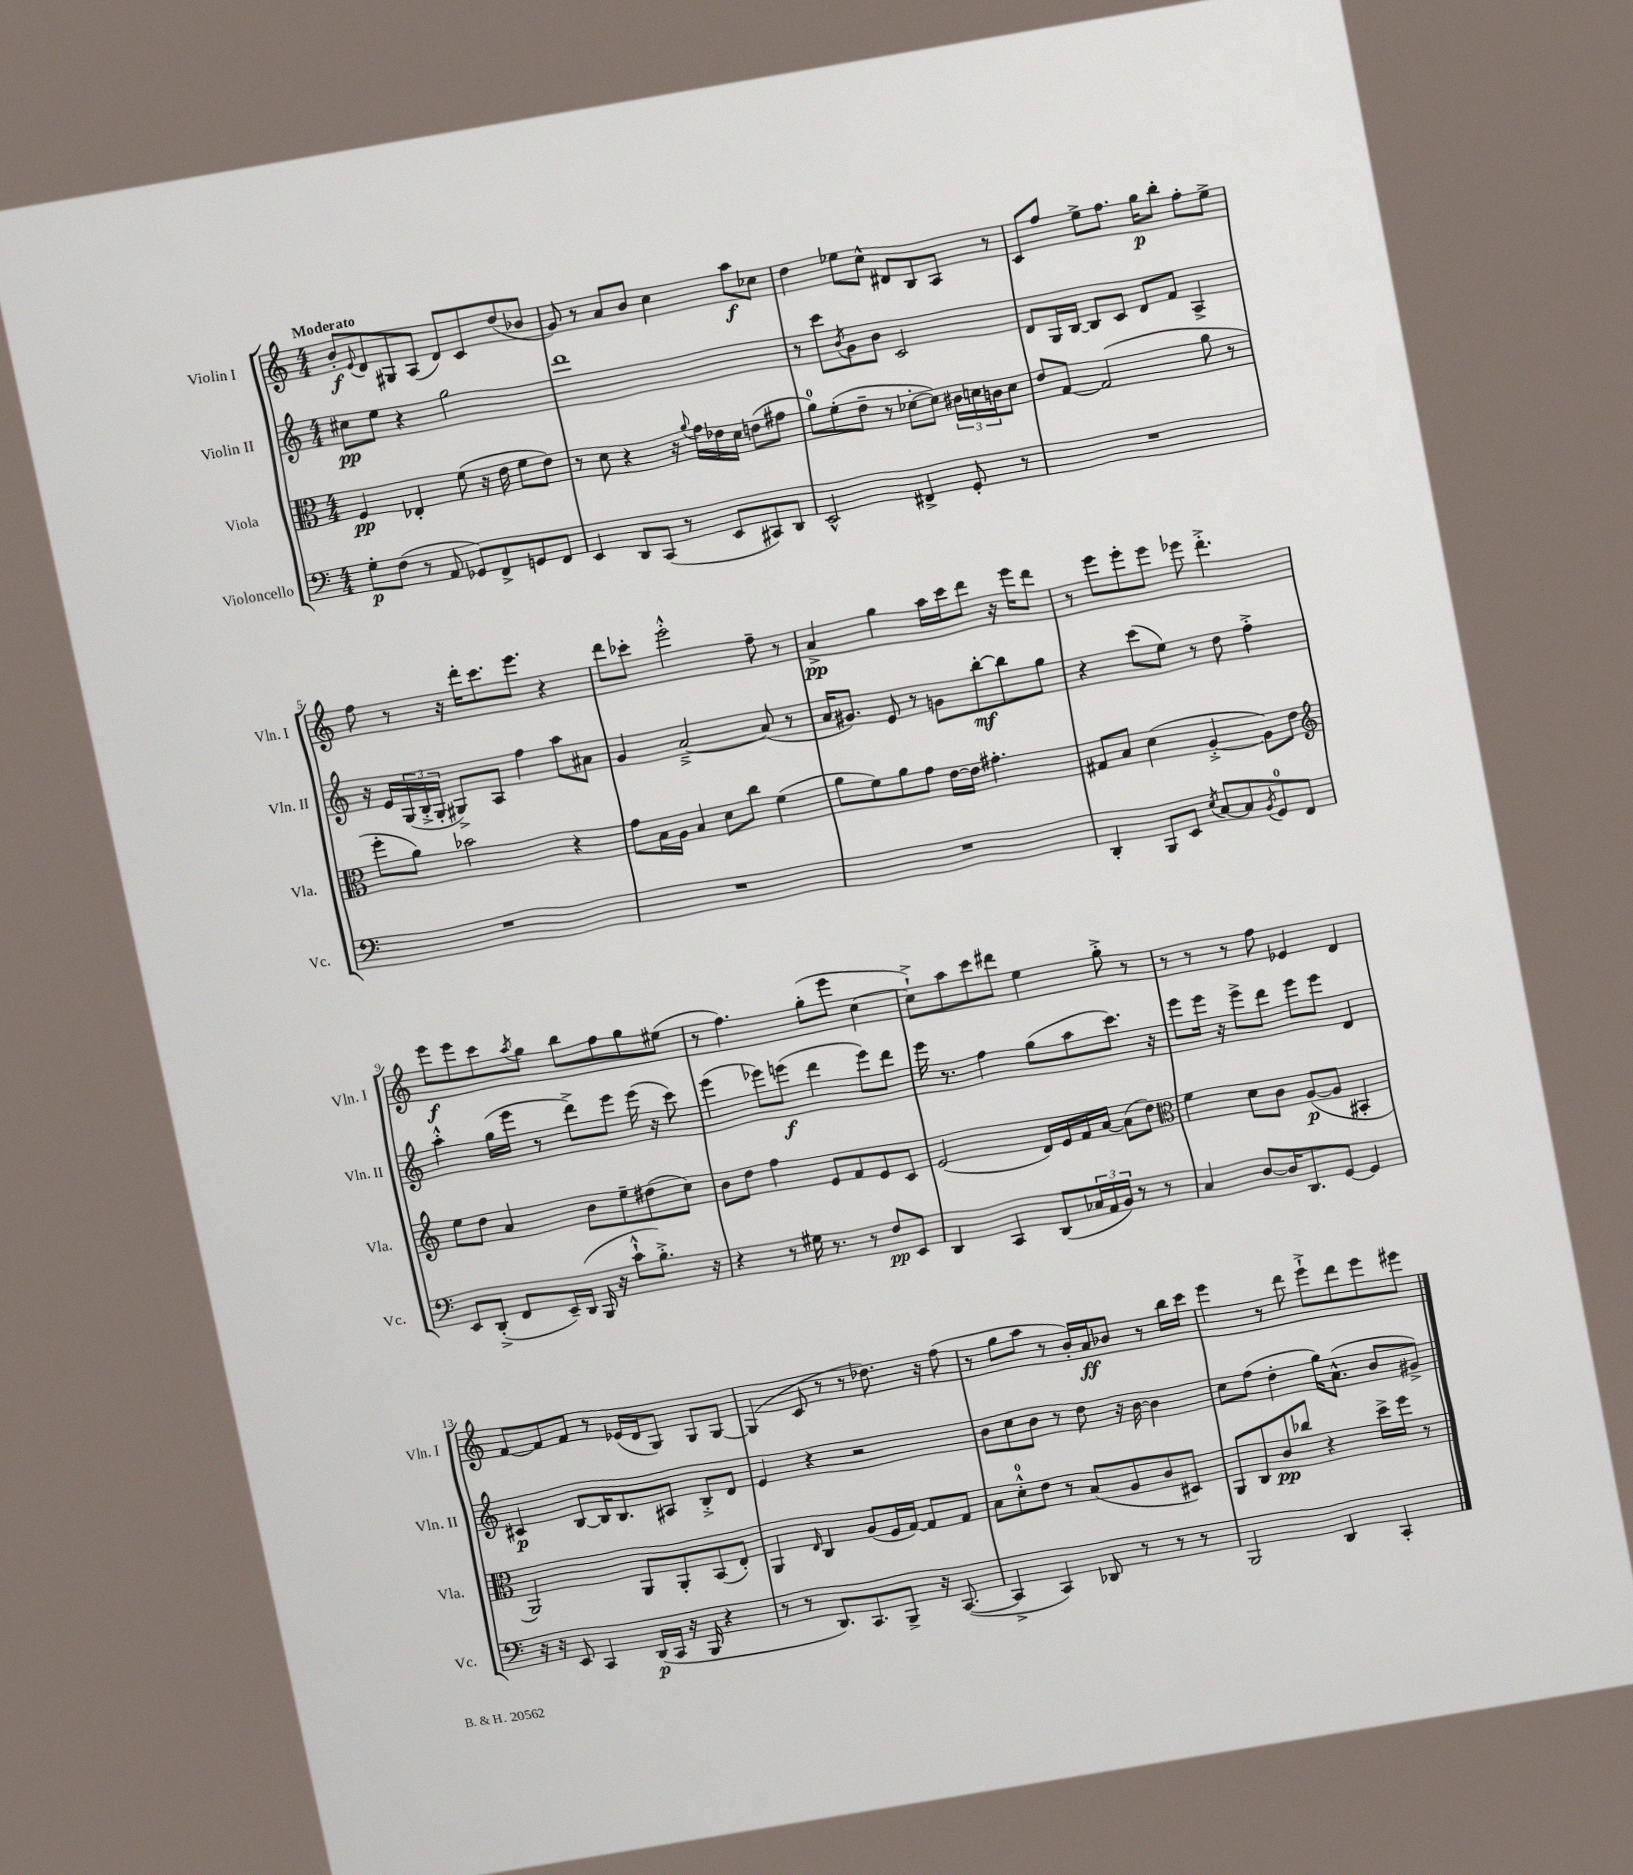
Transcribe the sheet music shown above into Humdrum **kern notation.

**kern	**dynam	**kern	**dynam	**kern	**dynam	**kern	**dynam
*part4	*part4	*part3	*part3	*part2	*part2	*part1	*part1
*staff4	*staff4	*staff3	*staff3	*staff2	*staff2	*staff1	*staff1
*I"Violoncello	*	*I"Viola	*	*I"Violin II	*	*I"Violin I	*
*I'Vc.	*	*I'Vla.	*	*I'Vln. II	*	*I'Vln. I	*
*clefF4	*	*clefC3	*	*clefG2	*	*clefG2	*
*k[]	*	*k[]	*	*k[]	*	*k[]	*
*M4/4	*	*M4/4	*	*M4/4	*	*M4/4	*
=1	=1	=1	=1	=1	=1	=1	=1
!	!	!	!	!	!	!LO:TX:a:B:t=Moderato	!
8G'\L	p	4F/	pp	8cc#X\L	pp	8b'/L	f
.	.	.	.	.	.	8qqe/	.
(8F\J	.	.	.	8ee\J	.	8d/	.
8r	.	4E-X'/	.	4r	.	8G#X/	.
8AA/	.	.	.	.	.	(8A/J	.
8GG-X/L)	.	(8f\	.	2gg\	.	8d/L)	.
8FF^/	.	16r	.	.	.	8c/	.
.	.	16e\	.	.	.	.	.
8GGn/	.	8f\L	.	.	.	(8dd/	.
8FF/J	.	8e\J)	.	.	.	8b-X/J	.
=2	=2	=2	=2	=2	=2	=2	=2
4EE/	.	8r	.	1ddd	.	8g/)	.
.	.	8d\	.	.	.	8r	.
8DD/L	.	4r	.	.	.	8a/L	.
(8CC/J	.	.	.	.	.	8b/J	.
8r	.	16r	.	.	.	4cc\	.
.	.	8qqa/	.	.	.	.	.
.	.	16g\LL	.	.	.	.	.
8EE/L	.	16e-X\	.	.	.	.	.
.	.	16d\JJ	.	.	.	.	.
8CC#X/)	.	(8en\L	.	.	.	8aa\L	f
8DD/J	.	8g#X\J	.	.	.	8cc-X\J	.
=3	=3	=3	=3	=3	=3	=3	=3
2EE^^/	.	8a\L)	.	8r	.	4dd\	.
.	.	(8f'\	.	8ccc\L	.	.	.
.	.	.	.	8qb/	.	.	.
.	.	8e~\J	.	8g\	.	8ee-X\L	.
.	.	8r	.	8b\J	.	8cc^^\J	.
4FF#X^/	.	[8d-X'\L	.	2c/	.	8d#X/L	.
.	.	8d-\J])	.	.	.	8B/	.
8GG'/	.	24c#X\LL	.	.	.	8A/J	.
.	.	24dn\	.	.	.	.	.
.	.	24cn\J	.	.	.	.	.
8r	.	8d\J	.	.	.	8r	.
=4	=4	=4	=4	=4	=4	=4	=4
1r	.	8e/L	.	8d/L	.	8c/L	.
.	.	[8G/J	.	16G/L	.	8ff/J	.
.	.	.	.	[16B/JJ	.	.	.
.	.	(2G/]	.	8B/L]	.	8ee^\L	.
.	.	.	.	8c/J	.	8.ff\J	.
.	.	.	.	8d/L	.	.	.
.	.	.	.	.	.	16gg\KL	p
.	.	.	.	8f/J	.	8bb'\J	.
.	.	8a\	.	4A^/	.	8ff'\L	.
.	.	8r	.	.	.	8ee^\J	.
!!LO:LB:g=z
=5	=5	=5	=5	=5	=5	=5	=5
1r	.	8ff'\L	.	16r	.	8ff\	.
.	.	.	.	16e/LL	.	.	.
.	.	8a\J)	.	(24G/	.	8r	.
.	.	.	.	24B'^/	.	.	.
.	.	.	.	24G'/JJ	.	.	.
.	.	2b-X\	.	8G#X^/L)	.	16r	.
.	.	.	.	.	.	16ddd'\KL	.
.	.	.	.	8A/J	.	8.ccc\	.
.	.	.	.	4ff\	.	.	.
.	.	.	.	.	.	8.eee\J	.
.	.	4r	.	8aa\L	.	4r	.
.	.	.	.	8a#X\J	.	.	.
=6	=6	=6	=6	=6	=6	=6	=6
1r	.	8g\L	.	4g/	.	8ddd\L	.
.	.	16B\L	.	.	.	8ccc-X'\J	.
.	.	16A\JJ	.	.	.	.	.
.	.	4B/	.	[2a~^/	.	2eee'^^\	.
.	.	8d\L	.	.	.	.	.
.	.	8cc\J	.	.	.	.	.
.	.	(4f\	.	(8a/]	.	8ff~\	.
.	.	.	.	8r	.	8r	.
=7	=7	=7	=7	=7	=7	=7	=7
1r	.	8a\L	.	16a/KL	.	4a^/	pp
.	.	.	.	8.g#X/J)	.	.	.
.	.	8f\)	.	.	.	.	.
.	.	8a\	.	8e/	.	4gg\	.
.	.	8g\J	.	8r	.	.	.
.	.	[16e\LL	.	8gn\L	.	16aa\LL	.
.	.	16e\JJ]	.	.	.	16ccc\J	.
.	.	4.g#X'\	.	[8bb'\	mf	8ddd\J	.
.	.	.	.	8bb\]	.	16r	.
.	.	.	.	.	.	16eee\KL	.
.	.	.	.	8gg\J	.	8ddd\J	.
=8	=8	=8	=8	=8	=8	=8	=8
4DD'/	.	8G#X/L	.	4r	.	8r	.
.	.	8B/J	.	.	.	8eee\L	.
8BBB/L	.	(4d\	.	(8ccc\L	.	8eee'\	.
8EE/J	.	.	.	8ee\J)	.	8eee\J	.
8qE/	.	.	.	.	.	.	.
[8C/L	.	[4A'^/	.	8r	.	8eee-X\	.
8C/]	.	.	.	8dd\	.	4.ddd'^\	.
8qBB/	.	.	.	.	.	.	.
8GG/	.	8A\L])	.	4ff'^\	.	.	.
8FF/J	.	8e\J	.	.	.	.	.
!!LO:LB:g=z
=9	=9	=9	=9	=9	=9	=9	=9
*	*	*clefG2	*	*	*	*	*
8EE/L	.	8ee\L	.	4aa'^^\	.	8eee\L	f
(8DD'^/J	.	8dd\J	.	.	.	8eee\	.
8FF/L	.	4a/	.	(16gg\LL	.	8ccc\	.
.	.	.	.	16eee\JJ	.	.	.
.	.	.	.	.	.	8qaa/	.
16EE~/L)	.	.	.	8r	.	8gg\J	.
(16DD/JJ	.	.	.	.	.	.	.
16BBB/	.	8b\L	.	8ddd^\L)	.	8bb\L	.
16r	.	.	.	.	.	.	.
8c`^^\L	.	8ee~\	.	8eee\J	.	8ff\	.
8.B'^\J)	.	(8dd#X\	.	(16eee\	.	8gg\	.
.	.	.	.	16r	.	.	.
.	.	8cc\J)	.	8ccc\)	.	(8ee#X\J	.
16r	.	.	.	.	.	.	.
=10	=10	=10	=10	=10	=10	=10	=10
4r	.	8b\L	.	(4eee\	.	8r	.
.	.	8dd\J	.	.	.	4.ff\)	.
8r	.	4ff\	.	8eee-X\L)	.	.	.
16G#X\	.	.	.	(8eeen\J	f	.	.
8.r	.	.	.	.	.	.	.
.	.	8e/L	.	4ddd\	.	(8gg'\L	.
8r	.	8f/	.	.	.	8eee\J	.
8F/L	pp	8e/	.	8eee\L)	.	[4cc\	.
8EE/J	.	8c/J	.	8ddd\J	.	.	.
=11	=11	=11	=11	=11	=11	=11	=11
4DD/	.	(2e/	.	16eee\	.	8cc`^\L])	.
.	.	.	.	8.r	.	.	.
.	.	.	.	.	.	8aa\	.
4CC/	.	.	.	4ff\	.	8ccc\	.
.	.	.	.	.	.	8ddd#X\J	.
(8DD/L	.	16d/LL)	.	(8gg\L	.	4ee\	.
.	.	16e/	.	.	.	.	.
24C-X/L	.	16f/	.	8aa\	.	.	.
24AA/	.	.	.	.	.	.	.
.	.	[16a/JJ	.	.	.	.	.
24BB/JJ)	.	.	.	.	.	.	.
8r	.	(8a\L]	.	8.ccc\J)	.	8gg'^\	.
8r	.	8dd\J)	.	.	.	8r	.
.	.	.	.	16r	.	.	.
=12	=12	=12	=12	=12	=12	=12	=12
*	*	*clefC3	*	*	*	*	*
4C/	.	4f\	.	8eee\L	.	8r	.
.	.	.	.	16eee\Jk	.	8r	.
.	.	.	.	16r	.	.	.
[8D/L	.	8d\L	.	8eee^\L	.	8r	.
16D/K]	.	8c\J	.	8ddd\J	.	8ff\	.
8.DD/	.	.	.	.	.	.	.
.	.	([8A/L	p	8eee\L	.	4e-X/	.
[8GG/J	.	8A/J]	.	8eee\J	.	.	.
4GG/]	.	4BB#X'/	.	4d/	.	4d/	.
!!LO:LB:g=z
=13	=13	=13	=13	=13	=13	=13	=13
16r	.	2AA/)	.	4c#X/	p	[8f/L	.
16r	.	.	.	.	.	.	.
8EE/	.	.	.	.	.	8f/]	.
4CC/	.	.	.	[8B/L	.	8f/J	.
.	.	.	.	16B/K]	.	8r	.
.	.	.	.	8.B/	.	.	.
(16DD/LL	p	8AA/L	.	.	.	(16e-X/LL	.
16CC/JJ	.	.	.	.	.	16d/J	.
16r	.	8AA'/	.	8A#X/J	.	8G/J)	.
16BBB/	.	.	.	.	.	.	.
4r	.	(8BB/	.	8B'^/L	.	8G/L	.
.	.	8E'/J)	.	8d/J	.	[8G/J	.
=14	=14	=14	=14	=14	=14	=14	=14
8r	.	4AA/	.	4e/	.	(4G/]	.
8r	.	.	.	.	.	.	.
.	.	16qqE/	.	.	.	.	.
8.DD/L)	.	4C/	.	4r	.	8c/	.
.	.	.	.	.	.	8r	.
8.CC/	.	.	.	.	.	.	.
.	.	(8A/L	.	2r	.	8r	.
8BBB^/J	.	16F/L	.	.	.	8.dd-X\)	.
.	.	[16G/JJ)	.	.	.	.	.
16r	.	8G/L]	.	.	.	.	.
([8.CC/	.	.	.	.	.	16r	.
.	.	8G/J	.	.	.	(8ff\	.
=15	=15	=15	=15	=15	=15	=15	=15
4CC^/]	.	8B\L	.	8b\L	.	8r	.
.	.	8d'^^\	.	8cc\	.	8gg\L	.
4CC/)	.	8e\J	.	8b\J	.	8aa\J	.
.	.	8r	.	8r	.	8r	.
8DD-X/	.	(8B/L	.	8dd\	.	16b'/LL)	.
.	.	.	.	.	.	16a/J	ff
8r	.	8A/	.	16r	.	8b-X/J	.
.	.	.	.	[16b\	.	.	.
8r	.	8c/	.	4b\]	.	8r	.
8r	.	8D#X/J)	.	.	.	16bb\LL	.
.	.	.	.	.	.	16ccc\JJ	.
=16	=16	=16	=16	=16	=16	=16	=16
2BBB/	.	8AA/L	.	8cc\L	.	4eee\	.
.	.	8C/	.	(8ff\J	.	.	.
.	.	8c/	pp	4dd'\	.	8r	.
.	.	8cc-X/J	.	.	.	8ddd\	.
4DD/	.	4r	.	16gg\KL)	.	8eee`^\L	.
.	.	.	.	(8.a^^\J	.	.	.
.	.	.	.	.	.	8ddd\	.
4CC'/	.	16dd^\LL	.	8b/L	.	8eee\	.
.	.	16ff\JJ	.	.	.	.	.
.	.	8r	.	8g#X^/J)	.	8eee#X\J	.
==	==	==	==	==	==	==	==
*-	*-	*-	*-	*-	*-	*-	*-
